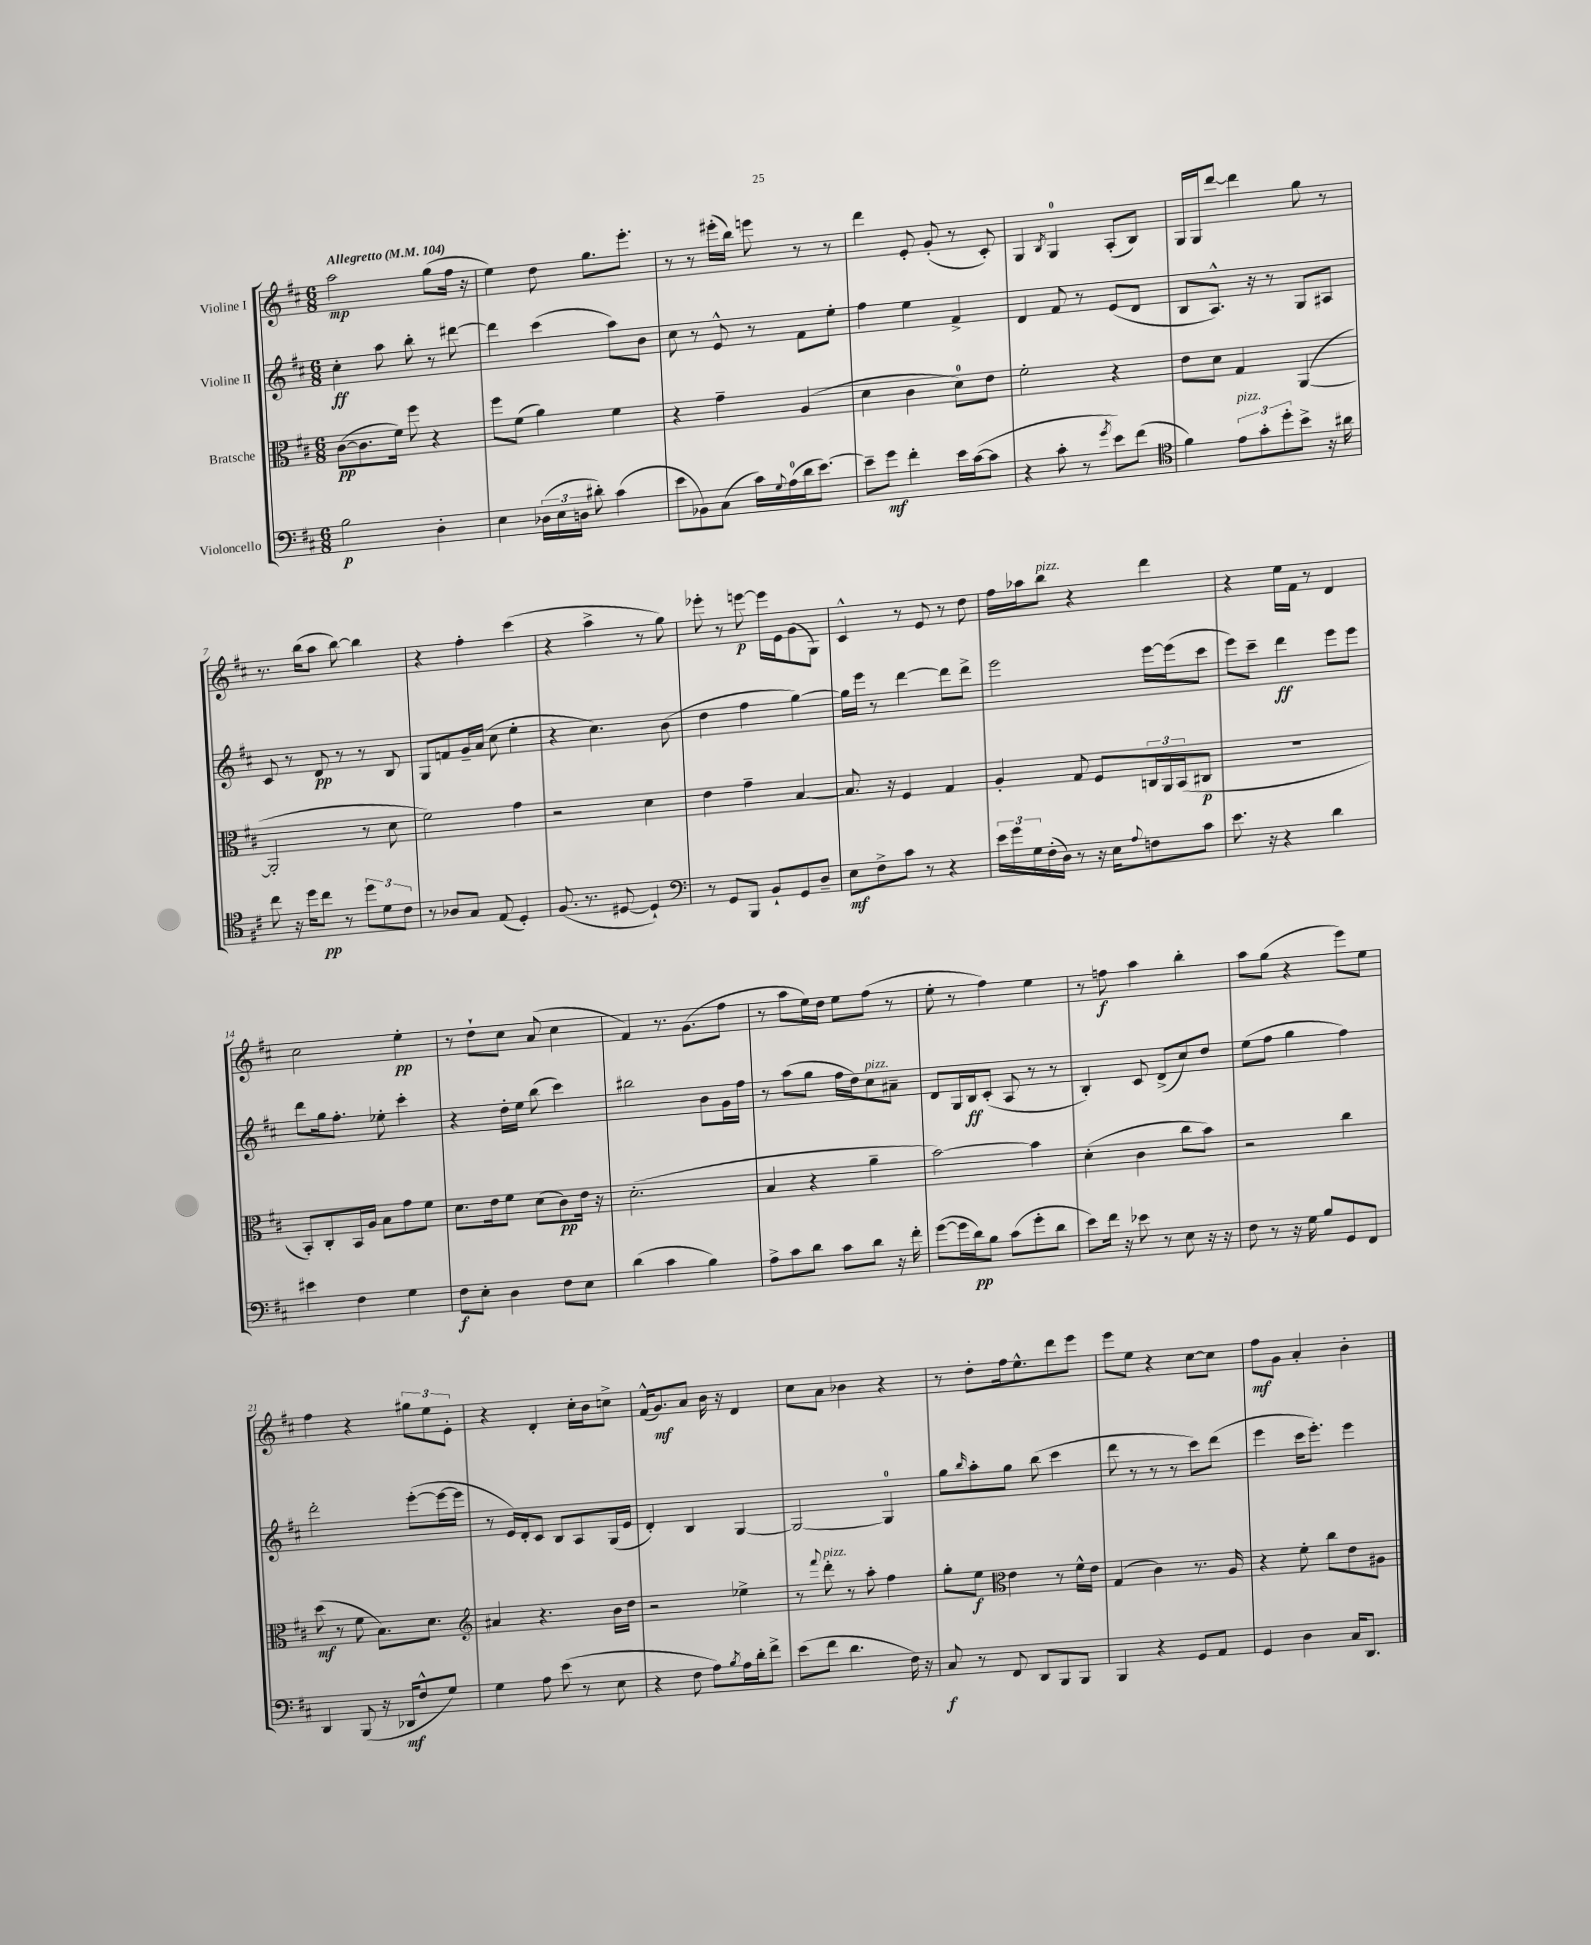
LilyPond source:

<<
\new StaffGroup <<
\new Staff = "s0" \with { instrumentName = "Violine I" } {
    \clef treble \key d \major \numericTimeSignature \time 6/8 \tempo "Allegretto" 4 = 104
    a''2\mp g''8( fis''16 r16 |
    e''4) d''8 g''8. e'''8.-. |
    r8 r8 eis'''16-.( b''16) e'''8 r8 r8 |
    d'''4 e'8-. g'8-.( r8 cis'8-.) |
    g4 \acciaccatura { b8 } g4-0 a8-.( b8) |
    g16 g16 d'''8~ d'''4 g''8 r8 |
    r8. b''16( a''8 b''8~) b''4 |
    r4 fis''4-. cis'''4( |
    r4 a''4-> r8 g''8) |
    ees'''8-. r8 e'''8~\p e'''16 e'16 g'8( g8) |
    cis'4-^ r8 e'8 r8 d''8 |
    fis''16 aes''16 b''8^\markup { \italic "pizz." } r4 d'''4 |
    r4 e''16 fis'16 r8 d'4 |
    cis''2 e''4-.\pp |
    r8 d''8-! cis''8 a'8( cis''4 |
    fis'4) r8. g'8.( fis''8 |
    r8 a''8 e''16) d''16 e''8 fis''8( r8 |
    e''8-. r8 fis''4) e''4 |
    r8 f''8\f a''4 b''4-. |
    a''8 g''8( r4 e'''8) e''8 |
    fis''4 r4 \tuplet 3/2 { gis''8 e''8 e'8-. } |
    r4 d'4-. cis''16-. b'16 c''8-> |
    fis'16-^( g'8.\mf) a'8 b'16 r16 d'4 |
    cis''8 a'8 bes'4 r4 |
    r8 d''8-. fis''16 e''8.-^ d'''8 e'''8 |
    e'''8 e''8 r4 cis''8~ cis''8 |
    fis''8\mf g'8 a'4-. b'4-. \bar "|." |
}
\new Staff = "s1" \with { instrumentName = "Violine II" } {
    \clef treble \key d \major \numericTimeSignature \time 6/8
    cis''4-.\ff a''8 b''8-. r8 dis'''8~ |
    dis'''4 cis'''4( a''8) b'8 |
    cis''8 r8 e'8-^ r8 fis'8 e''8-. |
    fis''4 e''4 fis'4-> |
    d'4 fis'8 r8 e'8( d'8 |
    b8 a8.-^) r16 r8 g8 ais8 |
    cis'8 r8 d'8\pp r8 r8 b8 |
    g8 f'8 g'16-- a'16( cis''8 e''4-. |
    r4 cis''4.) b'8( |
    d''4 fis''4 g''4~) |
    g''16 e'''16 r8 d'''4~ d'''8 d'''8-> |
    e'''2 e'''16~ e'''16( cis'''8 |
    e'''8) cis'''8-- d'''4\ff e'''8 e'''8 |
    d'''8 g''16 fis''8.-. ees''8-. cis'''4-. |
    r4 d''16-. e''16 b''8( cis'''4) |
    bis''2 b'8 g'16 fis''16 |
    r8 a''8( g''8 fis''16 d''16) cis''8^\markup { \italic "pizz." } ais'8-- |
    d'8 g16 b16\ff cis'8-.( a8 r8 r8 |
    b4-.) cis'8 d'8->( cis''8) d''8 |
    e''8( fis''8 g''4 fis''4) |
    d'''2-. e'''8~-.( e'''16~ e'''16 |
    r8 e'16) d'16-. cis'8 b8 a8 g16( e'16 |
    d'4-.) b4 g4~ |
    g2~ g4-0 |
    g''8 \grace { b''16 } a''8-. g''8 b''8( cis'''4 |
    d'''8 r8 r8 r8 cis'''8) d'''8( |
    e'''4 cis'''16 e'''8.-.) e'''4 \bar "|." |
}
\new Staff = "s2" \with { instrumentName = "Bratsche" } {
    \clef alto \key d \major \numericTimeSignature \time 6/8
    cis'8~\pp( cis'8. fis'16) fis''8 r4 |
    fis''8 fis'8( a'4) fis'4 |
    r4 g'4-- a4( |
    d'4 cis'4 d'8-0) e'8 |
    fis'2-. r4 |
    e'8 d'8 g4 a,4~( |
    a,2-. r8 d'8 |
    fis'2) g'4 |
    r2 d'4 |
    e'4 g'4-- b4~ |
    b8. r16 fis4 g4 |
    a4-. g8 fis8 \tuplet 3/2 { c16 a,16 b,16( } cis8\p |
    R2. |
    b,8-.) cis8-. b,16 a16 b8 g'8 fis'8 |
    d'8. e'16 fis'8 d'8( cis'8\pp) e'16 r16 |
    d'2.-.( |
    b4 r4 a'4-- |
    b'2~) b'4 |
    d'4-.( cis'4 cis''8 b'8) |
    r2 cis''4 |
    d''8\mf( r8 fis'8 b8.) d'8. |
    \clef treble ais'4 r4. b'16 d''16 |
    r2 ees''4-> |
    r8 \appoggiatura { fis'''8 } d'''8-.^\markup { \italic "pizz." } r8 a''8-. fis''4 |
    g''8-. e''8\f \clef alto e'4 r8 fis'16-^ e'16 |
    g4( cis'4) r8. a16 |
    r4 fis'8-. cis''8 e'8 ais8 \bar "|." |
}
\new Staff = "s3" \with { instrumentName = "Violoncello" } {
    \clef bass \key d \major \numericTimeSignature \time 6/8
    b2\p d4-. |
    e4 \tuplet 3/2 { des16( e16 d16 } dis'8-.) cis'4( |
    e'8 bes,8) cis8( cis'16) \appoggiatura { g8 } a16-0( d'16 e'8.~) |
    e'8-- g'8\mf fis'4-. e'16 cis'16~( cis'8 |
    r4 cis'8-. r8 \acciaccatura { g'8 } e'8) fis'8( |
    \clef tenor fis'4) \tuplet 3/2 { e'8^\markup { \italic "pizz." } g'8-. d''8-. } b'8-> r16 ais'16 |
    cis''8 r16 d''16 cis''8\pp r8 \tuplet 3/2 { d''8 d'8 cis'8 } |
    r8 aes8 g8 e8( d4-.) |
    fis8.( r8. dis8~ dis4-!) |
    \clef bass r8 g,8 b,,8 b,8-! g,8 d8-- |
    e8\mf fis8-> cis'8 r8 r4 |
    \tuplet 3/2 { e'16 g'16 g16 } fis16-.( d16) r8 r16 e16 \appoggiatura { a8 } f8 cis'8 |
    e'8. r16 r4 d'4 |
    eis'4 fis4 g4 |
    fis8\f e8-. d4 fis8 e8 |
    d'4( cis'4 b4) |
    a8-> cis'8 d'8 cis'8 d'8 r16 fis'16-. |
    g'8~( g'16 d'16\pp) b8 cis'8( g'8-. d'8 |
    e'8) fis'16 r16 ees'8 r8 e8 r16 r16 |
    fis8 r8 r16 g16 b8 g,8 fis,8 |
    d,4 b,,8( r16 des,16\mf fis8-^ g8) |
    g4 a8 e'8( r8 e8 |
    r4 fis8 a8) \acciaccatura { b8 } a16 d'16-. fis'8-> |
    e'8( fis'8 d'4. fis16) r16 |
    cis8\f r8 fis,8 d,8 b,,8 b,,8 |
    b,,4 r4 g,8 a,8 |
    g,4 d4 cis16 d,8. \bar "|." |
}
>>
>>
